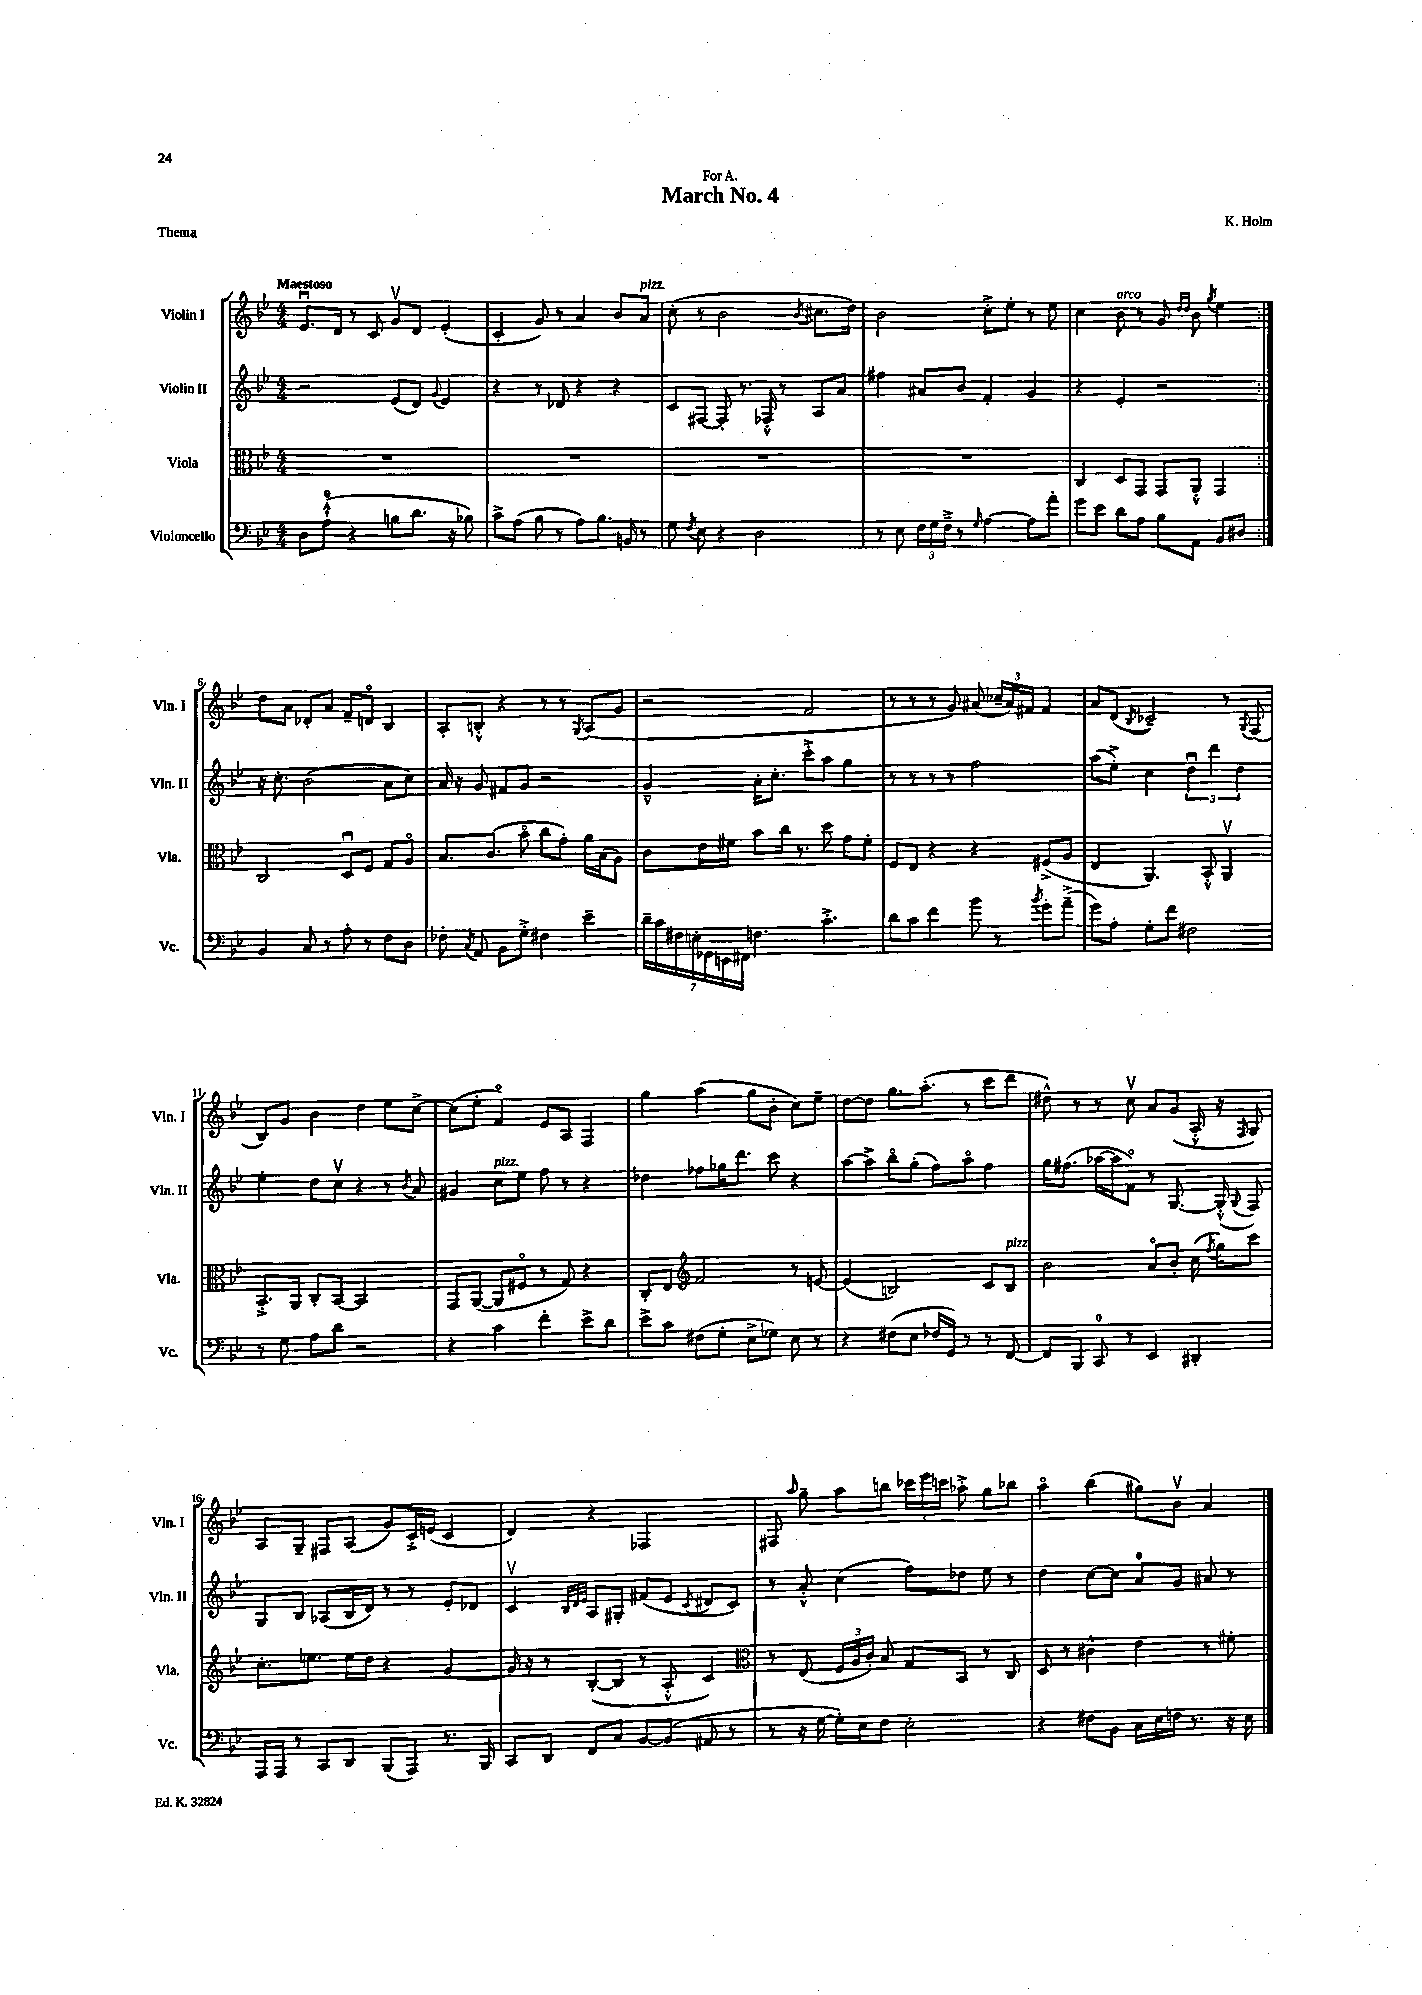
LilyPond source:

\header { title = "March No. 4" composer = "K. Holm" dedication = "For A." piece = "Thema" }
<<
\new StaffGroup <<
\new Staff = "s0" \with { instrumentName = "Violin I" shortInstrumentName = "Vln. I" } {
    \clef treble \key bes \major \numericTimeSignature \time 4/4 \tempo "Maestoso"
    \autoBeamOff \repeat volta 2 { ees'8.[\downbow d'16] r8 c'8 g'8[\upbow d'8] ees'4-.( |
    c'4-. g'8) r8 a'4 bes'8[ a'8]^\markup { \italic "pizz." } |
    c''8-.( r8 bes'2 \acciaccatura { bes'8 } cis''8.[ d''16]) |
    bes'2 c''8[-.-> ees''8]-. r8 ees''8 |
    c''4 bes'8^\markup { \italic "arco" } r8 g'8 \grace { d''16[ d''16] } bes'8 \acciaccatura { g''8 } ees''4 | }
    d''8[ a'8] des'8[-. a'8] f'8[-- d'8]\flageolet bes4 |
    a8[-. b8]-.-^ r4 r8 r8 \acciaccatura { g8 } a8[( g'8] |
    r2 f'2 |
    r8 r8 r8 g'8) ais'8( \tuplet 3/2 { ces''16[-- ais'16) fis'16] } fis'4 |
    a'8[ d'8]( \acciaccatura { bes8 } ces'2--) r8 \appoggiatura { g8 } f8( |
    bes8[) g'8] bes'4 d''4 ees''8[ c''8]~-> |
    c''8[( ees''8]-. f'4\flageolet) ees'8[ a8] f4 |
    g''4 a''4( g''8[ bes'8]-. c''8[) ees''8]-- |
    d''8[~ d''8] g''8.[ a''8.]-.( r8 c'''8[ d'''8] |
    dis''8-^) r8 r8 c''8\upbow a'8[ g'8]( a16-.-^ r16 \grace { f16 } g8) |
    a8[ g8]-- fis8[ a8]( g'8[) c'16-.-> e'16]( c'4 |
    d'4) r4 fes2 |
    fis8 \grace { a''16 } g''8-- a''8[ b''8] \tuplet 3/2 { ces'''16[ ees'''16 c'''16] } aes''8-.-> g''8[ bes''8] |
    a''4\flageolet bes''4( gis''8[) bes'8]\upbow a'4 \bar "|." |
}
\new Staff = "s1" \with { instrumentName = "Violin II" shortInstrumentName = "Vln. II" } {
    \clef treble \key bes \major \numericTimeSignature \time 4/4
    \autoBeamOff \repeat volta 2 { r2 ees'8[( d'8]) \appoggiatura { g'8 } ees'4 |
    r4 r8 des'8 r4 r4 |
    c'8[ fis8]~ fis8-. r8. fes16-.-^ r8 a8[ a'8] |
    fis''4 ais'8[ bes'8] f'4-. g'4 |
    r4 ees'4-. r2 | }
    r16 c''8.-. bes'2( a'8[ c''8]) |
    a'16 r16 g'8 fis'8[ g'8] r2 |
    g'4---^ a'16[-. c''8.]-. c'''8[-.-> a''8] g''4 |
    r8 r8 r8 r8 f''2 |
    a''8[( ees''8]-.->) c''4 \tuplet 3/2 { d''4\downbow d'''4 d''4 } |
    ees''4-. d''8[ c''8]\upbow r4 r8 \acciaccatura { bes'8 } a'8 |
    gis'4 c''8[^\markup { \italic "pizz." } ees''8] f''8 r8 r4 |
    des''4 fes''8[ ges''16 d'''8.] c'''8 r4 |
    a''8[~ a''8]-> bes''8[\flageolet g''8]-.( f''8[) a''8]\flageolet f''4 |
    g''16[ fis''8.]( aes''16[~ aes''16 f'8]\flageolet) r8 g8.~ g16-.-^( \appoggiatura { g8 } f8) |
    g8[ bes8] aes8[( bes16 d'16]) r8 r8 ees'8[-. des'8] |
    c'4\upbow \grace { bes32[ d'32 ees'32] } a8[ gis8]-. fis'8[( ees'8] \acciaccatura { c'8 } dis'8[ c'8]) |
    r8 a'8-.-^ c''4( f''8[) des''8] ees''8 r8 |
    d''4 c''8[~ c''8] a'8[-0 g'8] ais'8 r8 \bar "|." |
}
\new Staff = "s2" \with { instrumentName = "Viola" shortInstrumentName = "Vla." } {
    \clef alto \key bes \major \numericTimeSignature \time 4/4
    \autoBeamOff \repeat volta 2 { R1 |
    R1 |
    R1 |
    R1 |
    c4 d8[ g,8] g,8[ a,8]-.-^ g,4 | }
    c2 d8[\downbow f8] g8[ a8]\flageolet |
    bes8.[ c'8.]( bes'8\flageolet c''8[ g'8]-.) a'16[ bes16( a8]) |
    c'8[ ees'16 fis'16] bes'8[ c''16] r8. d''8 g'8[ fis'8]-. |
    f8[ ees8] r4 r4 fis8[->( a8] |
    ees4 a,4.) bes,8-.-^ a,4\upbow |
    bes,8.[-.-> a,16] c8[-. bes,8]~ bes,2 |
    g,8[ a,8]~( a,8[ fis8]\flageolet r8 g8) r4 |
    c8[-. ees8] \clef treble f'2 r8 e'8~ |
    e'4( b2) c'8[ b8]^\markup { \italic "pizz." } |
    bes'2 a'8[\flageolet bes'8]-. c''16( \acciaccatura { f''8 } g''16[) c'''8] |
    c''8.[-. e''8.] e''16[ d''16] r4 g'4~ |
    g'16 r16 r8 bes8[~-.( bes8] r8 a8-.-^ c'4) |
    \clef alto r8 ees8( \tuplet 3/2 { f16[ a16 c'16]-.) } bes8 g8[ bes,8] r8 c8 |
    d8 r8 cis'4-^ ees'4 r8 fis'8-. \bar "|." |
}
\new Staff = "s3" \with { instrumentName = "Violoncello" shortInstrumentName = "Vc." } {
    \clef bass \key bes \major \numericTimeSignature \time 4/4
    \autoBeamOff \repeat volta 2 { d8[ a8]-0-!-^( r4 b8[ d'8.] r16 bes8) |
    c'8[-> a8]( bes8 r8 a8[) bes8.] b,16 r8 |
    g8 \acciaccatura { f8 } ees8 r4 d2 |
    r8 ees8 \tuplet 3/2 { f16[ g16 f16]---> } r8 \grace { g16 } a4~ a8[ a'8]-. |
    g'8[ ees'8] d'8[ a8] bes8[ a,8] bes,8[ dis8] | }
    bes,4 c8 r8 a8-. r8 f8[ d8] |
    fes8-. \acciaccatura { c8 } a,8 bes,8[ g8]-.-> fis4 ees'4-- |
    \tuplet 7/4 { d'16[-- c'16 fis16 e16-. ges,16 e,16 fis,16] } f4. c'4.-.-> |
    d'8[ c'8] f'4 bes'8 r8 \acciaccatura { bes'8 } g'8[-. a'8]--->( |
    g'8[) a8]-. g8[-. f'8] fis2 |
    r8 g8 a8[ d'8] r2 |
    r4 c'4 f'4-. ees'8[-> d'8] |
    ees'8[-> c'8] fis8[( g8]-. ees8[-> ges8]) ees8 r8 |
    r4 fis8[( ees8] fes16[ g,16]) r8 r8 f,8~ |
    f,8[ bes,,8] c,8-0 r8 ees,4 dis,4-. |
    a,,16[ a,,16] r8 c,8[ d,8] bes,,8[( a,,8]) r8. bes,,16 |
    c,8[ d,8] f,8[ c8] bes,8[~ bes,8]( ais,8 r8 |
    r8 r16 g16~ g16[-.) ees16 f8] ees2-. |
    r4 fis8[ bes,8] c16[ ees16 f16] r8. r16 ees16 \bar "|." |
}
>>
>>
